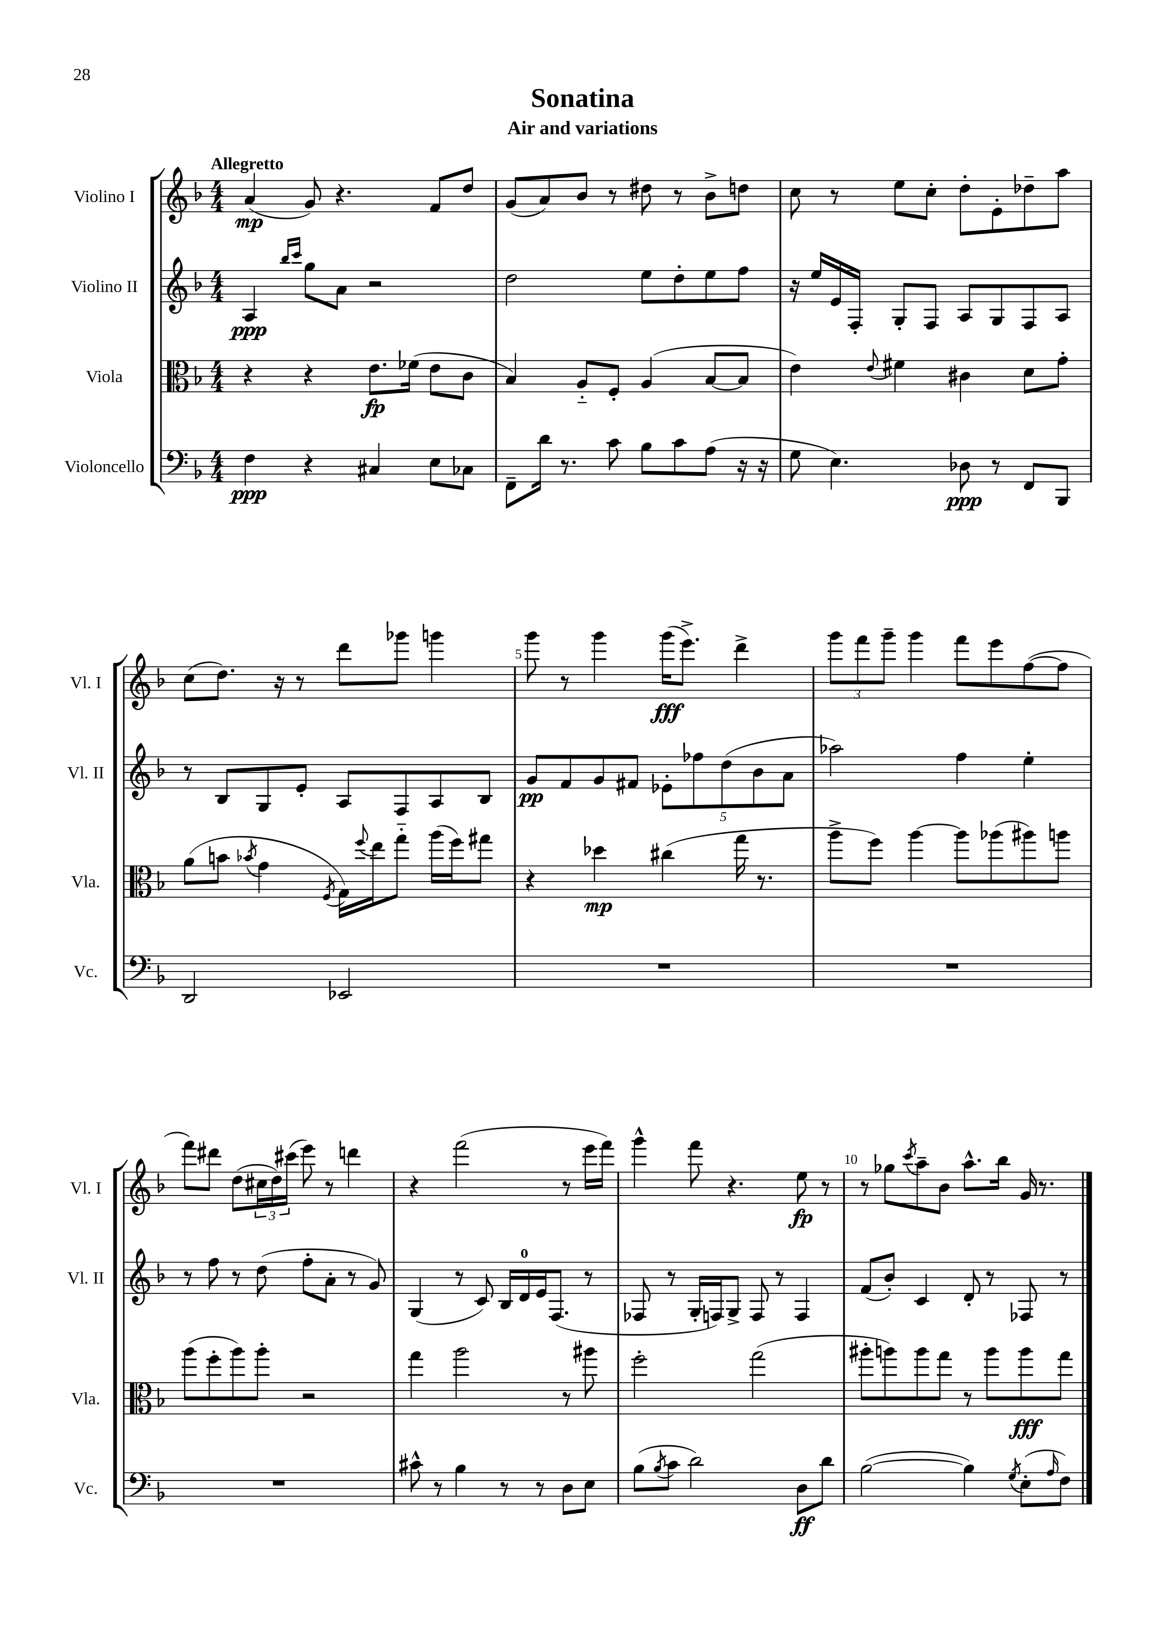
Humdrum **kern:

**kern	**kern	**kern	**kern
*staff4	*staff3	*staff2	*staff1
*clefF4	*clefC3	*clefG2	*clefG2
*k[b-]	*k[b-]	*k[b-]	*k[b-]
*M4/4	*M4/4	*M4/4	*M4/4
4F\	4r	4A/	(4a/
.	.	16qqbb-/LL	.
.	.	16qqccc/JJ	.
4r	4r	8gg\L	8g/)
.	.	8a\J	4.r
4C#/	8.e\L	2r	.
.	(16f-\Jk	.	.
8E\L	8e\L	.	8f/L
8C-\J	8c\J	.	8dd/J
=	=	=	=
8FF~\L	4B-/)	2dd\	(8g/L
16d\Jk	.	.	8a/)
8.r	.	.	.
.	8A'~/L	.	8b-/J
8c\	8F'/J	.	8r
8B-\L	(4A/	8ee\L	8dd#\
8c\	.	8dd'\	8r
(8A\J	[8B-/L	8ee\	8b-^\L
16r	8B-/]J	8ff\J	8dd\J
16r	.	.	.
=	=	=	=
8G\	4e\)	16r	8cc\
.	.	16ee/LL	.
4.E\)	.	16e/	8r
.	.	16F'/JJ	.
.	8qqe/	.	.
.	4f#\	8G'/L	8ee\L
.	.	8F/J	8cc'\J
8D-\	4c#\	8A/L	8dd'\L
8r	.	8G/	8e'\
8FF/L	8d\L	8F/	8dd-~\
8BBB-/J	8g'\J	8A/J	8aa\J
=	=	=	=
2DD/	(8a\L	8r	(8cc\L
.	8b\J	8B-/L	8.dd\J)
.	8qb-/	.	.
.	4g\	8G/	.
.	.	.	16r
.	.	8e'/J	8r
.	8qF/	.	.
2EE-/	16G\LL)	8A/L	8ddd\L
.	8qqff/	.	.
.	16ee\J	.	.
.	8gg'~\J	8F/	8ggg-\J
.	(16aa\LL	8A/	4ggg\
.	16ff\J)	.	.
.	8gg#\J	8B-/J	.
=	=	=	=
1r	4r	8g/L	8ggg\
.	.	8f/	8r
.	4dd-\	8g/	4ggg\
.	.	8f#/J	.
.	(4cc#\	10e-'\L	(16ggg\LK
.	.	.	8.eee^\J)
.	.	10ff-\	.
.	.	(10dd\	.
.	16gg\	.	4ddd^\
.	.	10b-\	.
.	8.r	.	.
.	.	10a\J	.
=	=	=	=
1r	8aa^\L	2aa-\)	12ggg\L
.	.	.	12fff\
.	8ff\J)	.	.
.	.	.	12ggg~\J
.	[4aa\	.	4ggg\
.	8aa\]L	4ff\	8fff\L
.	(8aa-\	.	8eee\
.	8aa#\)	4ee'\	([8ff\
.	8aa\J	.	8ff\]J
=	=	=	=
1r	(8aa\L	8r	8fff\L)
.	8ff'\	8ff\	8ddd#\J
.	8aa\)	8r	(8dd\L
.	8aa'\J	(8dd\	24cc#\L
.	.	.	24dd\)
.	.	.	(24ccc#\JJ
.	2r	8ff'\L	8eee\)
.	.	8a'\J	8r
.	.	8r	4ddd\
.	.	8g/)	.
=	=	=	=
8c#^^\	4gg\	(4G/	4r
8r	.	.	.
4B-\	2aa\	8r	(2fff\
.	.	8c/)	.
8r	.	16B-/LL	.
.	.	16d/	.
8r	.	16e/J	.
.	.	(8.F/J	.
8D\L	8r	.	8r
8E\J	8aa#\	8r	16eee\LL
.	.	.	16fff\JJ)
=	=	=	=
(8B-\L	2ff'\	8F-/	4ggg^^\
8qB-/	.	.	.
8c\J	.	8r	.
2d\)	.	16G'/LL	8fff\
.	.	16F/J)	.
.	.	8G^/J	4.r
.	(2gg\	8F/	.
.	.	8r	.
8D\L	.	4F/	8ee\
8d\J	.	.	8r
=	=	=	=
([2B-\	8aa#'\L	(8f/L	8r
.	8aa\)	8b-'/J)	8gg-\L
.	.	.	8qccc/
.	8aa\	4c/	8aa~\
.	8gg\J	.	8b-\J
4B-\])	8r	8d'/	8.aa^^\L
.	8aa\L	8r	.
.	.	.	16bb-\Jk
8qG/	.	.	.
(8E'\L	8aa\	8F-/	16g/
.	.	.	8.r
16qqA/	.	.	.
8F\J)	8gg\J	8r	.
==	==	==	==
*-	*-	*-	*-
